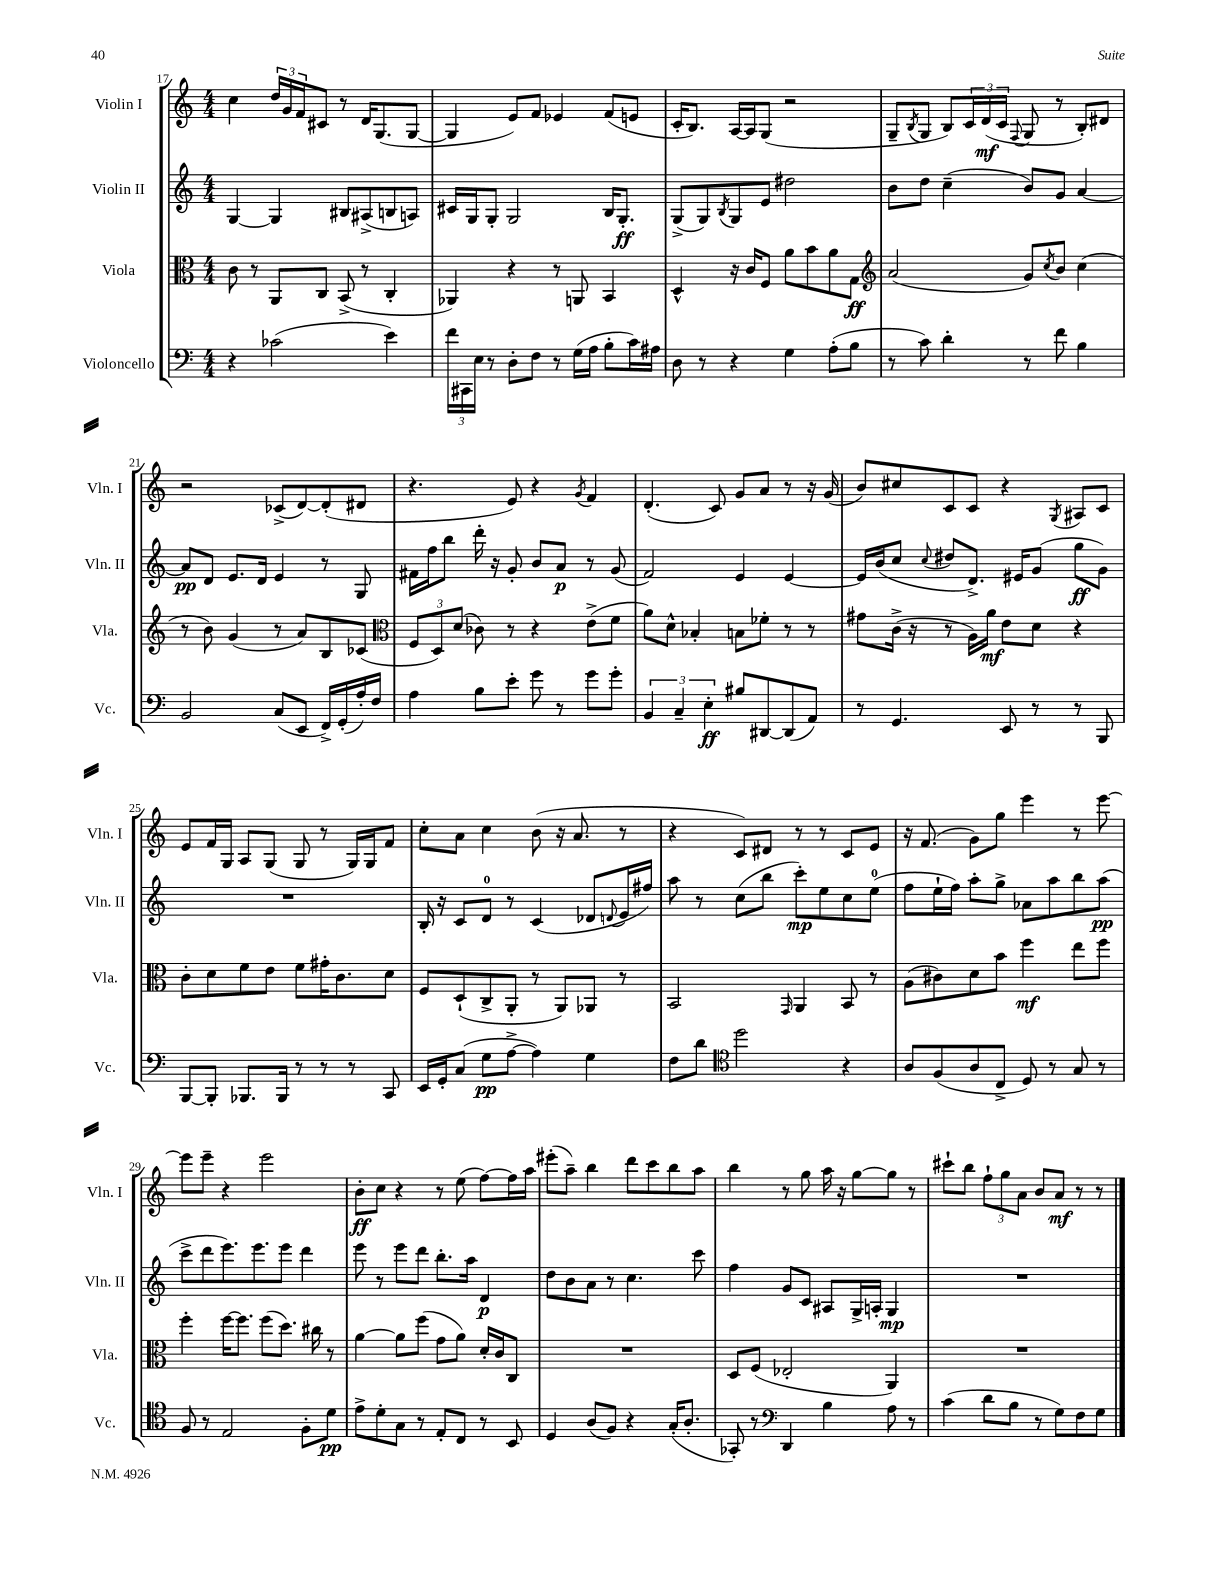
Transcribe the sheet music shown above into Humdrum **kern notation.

**kern	**kern	**kern	**kern
*staff4	*staff3	*staff2	*staff1
*clefF4	*clefC3	*clefG2	*clefG2
*k[]	*k[]	*k[]	*k[]
*M4/4	*M4/4	*M4/4	*M4/4
4r	8c\	[4G/	4cc\
.	8r	.	.
(2c-\	8AA/L	4G/]	24dd/LL
.	.	.	24g/
.	.	.	24f/J
.	8C/J	.	8c#/J
.	(8BB^/	8B#/L	8r
.	8r	(8A#^/	16d/LK
.	.	.	(8.G/
4e\)	4C'/	8B/	.
.	.	8A/J)	[8G/J
=	=	=	=
24f\LL	4AA-/)	16c#/LL	4G/]
24CC#\	.	.	.
.	.	16G/J	.
24E\JJ	.	.	.
8r	.	8G'/J	.
8D'\L	4r	2G/	8e/L)
8F\J	.	.	8f/J
8r	8r	.	4e-/
(16G\LL	8AA/	.	.
16A\JJ	.	.	.
8B'\L	4BB/	16B/LK	(8f/L
.	.	8.G'/J	.
16c\L)	.	.	8e/J
16A#\JJ	.	.	.
=	=	=	=
8D\	4D^^/	(8G^/L	16c'/LK
.	.	.	8.B/J)
8r	.	8G/)	.
.	.	8qB/	.
4r	16r	8G/	[16A/LL
.	16c/LK	.	16A/]J
.	8F/J	8e/J	(8G/J
4G\	8a\L	2dd#\	2r
.	8b\	.	.
(8A'\L	8a\	.	.
8B\J	8G\J	.	.
=	=	=	=
*	*clefG2	*	*
8r	(2a/	8b\L	8G~/L
.	.	.	8qB/
8c\)	.	8dd\J	8G/J
4d'\	.	(4cc~\	8B/L)
.	.	.	24c/L
.	.	.	(24d/
.	.	.	24c/JJ
.	.	.	8qqF/
8r	8g/L)	8b/L)	8G/
.	8qcc/	.	.
8f\	8b/J	8g/J	8r
4B\	(4cc\	[4a/	8B'/L)
.	.	.	8d#/J
=	=	=	=
2BB/	8r	8a/]L	2r
.	8b\)	8d/J	.
.	(4g/	8.e/L	.
.	.	16d/Jk	.
(8C/L	8r	4e/	(8c-^/L
8EE/J	8a/L)	.	[8d/)
16FF^/LL)	8B/	8r	(8d'/]
(16GG'/	.	.	.
16A'/)	(8c-/J	8G/	8d#/J
16F/JJ	.	.	.
=	=	=	=
*	*clefC3	*	*
4A\	12F/L	16f#\LL	4.r
.	.	16ff\J	.
.	12D/)	.	.
.	.	8bb\J	.
.	(12d/J	.	.
8B\L	8c-\)	16ddd'\	.
.	.	16r	.
8e'\J	8r	8g'/	8e/)
8g\	4r	8b/L	4r
8r	.	8a/J	.
.	.	.	8qg/
8g\L	(8e^\L	8r	4f/
8g'\J	8f\J	(8g/	.
=	=	=	=
6BB/	8a\L)	2f/)	(4.d'/
.	8d^^\J	.	.
6C~/	.	.	.
.	4B-'/	.	.
6E'\	.	.	.
.	.	.	8c/)
8B#/L	8B\L	4e/	8g/L
[8DD#/	8f-'\J	.	8a/J
(8DD#/]	8r	[4e/	8r
8AA/J)	8r	.	16r
.	.	.	(16g/
=	=	=	=
8r	8g#\L	16e/]LL	8b/L)
.	.	(16b/J	.
4.GG/	(16c^\Jk	8cc/J	8cc#/
.	16r	.	.
.	.	8qqcc/	.
.	8r	8dd#/L	8c/
.	16A\LL)	8.d^/J)	8c/J
.	16a\JJ	.	.
8EE/	8e\L	.	4r
.	.	16e#/LK	.
8r	8d\J	(8g/J	.
.	.	.	8qG/
8r	4r	8gg\L	8A#/L
8BBB/	.	8g\J)	8c/J
=	=	=	=
[8BBB/L	8c'\L	1r	8e/L
8BBB'/]J	8d\	.	16f/L
.	.	.	16G/JJ
8.BBB-/L	8f\	.	8A/L
.	8e\J	.	(8G/J
16BBB-/Jk	.	.	.
8r	8f\L	.	8G/
8r	16g#'\K	.	8r
.	8.c\	.	.
8r	.	.	16G/LL)
.	.	.	16G/J
8CC/	8d\J	.	8f/J
=	=	=	=
16EE/LL	8F/L	16B'/	8cc'\L
16GG'/J	.	16r	.
(8C/J	(8D`/	8c/L	8a\J
8G\L	8C^/	8d/J	4cc\
[8A^\J	8AA'/J	8r	.
4A\])	8r	(4c/	(8b\
.	8AA/L)	.	16r
.	.	.	8.a/
4G\	8AA-/J	8d-/L	.
.	.	8qqd/	.
.	8r	16e/L	8r
.	.	16ff#/JJ)	.
=	=	=	=
8F\L	2BB/	8aa\	4r
8d\J	.	8r	.
*clefC4	*	*	*
2dd\	.	(8cc\L	8c/L)
.	.	8bb\J	8d#/J
.	16qqGG/	.	.
.	4AA/	8ccc'\L)	8r
.	.	8ee\	8r
4r	8BB/	8cc\	8c/L
.	8r	(8ee\J	8e/J
=	=	=	=
8A/L	(8A\L	8ff\L	16r
.	.	.	(8.f/
(8F/	8c#\)	16ee`\L	.
.	.	16ff\JJ)	.
8A/	8d\	8aa'\L	8g\L)
8C^/J	8b\J	8gg^\J	8gg\J
8D/)	4ff\	8a-\L	4eee\
8r	.	8aa\	.
8G/	8ee\L	8bb\	8r
8r	8ff\J	(8aa\J	[8eee\
=	=	=	=
8F/	4ff'\	8ccc^\L	8eee\]L
8r	.	8ddd\	8eee~\J
2E/	[16ff\LK	8.eee\)	4r
.	8.ff\]J	.	.
.	.	8.eee\	.
.	(8ff\L	.	2eee\
.	8.dd\J)	8eee\J	.
8F'\L	.	4ddd\	.
.	16cc#\	.	.
8d\J	8r	.	.
=	=	=	=
8e^\L	[4a\	8eee\	8b'\L
8d'\	.	8r	8cc\J
8G\J	8a\]L	8eee\L	4r
8r	(8ff\J	8ddd\J	.
8E'/L	8g\L	8.bb'\L	8r
8C/J	8a\J)	.	(8ee\
.	.	16aa\Jk	.
8r	16d'/LL	4d/	[8ff\L)
.	16c/J	.	.
8BB/	8C/J	.	16ff\]L
.	.	.	16aa\JJ
=	=	=	=
4D/	1r	8dd\L	(8eee#'\L
.	.	8b\	8aa~\J)
(8A/L	.	8a\J	4bb\
8F/J)	.	8r	.
4r	.	4.cc\	8ddd\L
.	.	.	8ccc\
(16G'/LK	.	.	8bb\
8.A'/J	.	.	.
.	.	8ccc\	8aa\J
=	=	=	=
8GG-'/)	8D/L	4ff\	4bb\
8r	(8F/J	.	.
*clefF4	*	*	*
4DD/	2E-'/	8g/L	8r
.	.	8c/J	8gg\
4B\	.	8A#/L	16aa\
.	.	.	16r
.	.	16G^/L	[8gg\L
.	.	16A'/JJ	.
8A\	4AA/)	4G/	8gg\]J
8r	.	.	8r
=	=	=	=
(4c\	1r	1r	8ccc#`\L
.	.	.	8bb\J
8d\L	.	.	12ff`\L
.	.	.	12gg\
8B\J	.	.	.
.	.	.	12a\J
8r	.	.	8b/L
8G\L)	.	.	8a/J
8F\	.	.	8r
8G\J	.	.	8r
==	==	==	==
*-	*-	*-	*-
